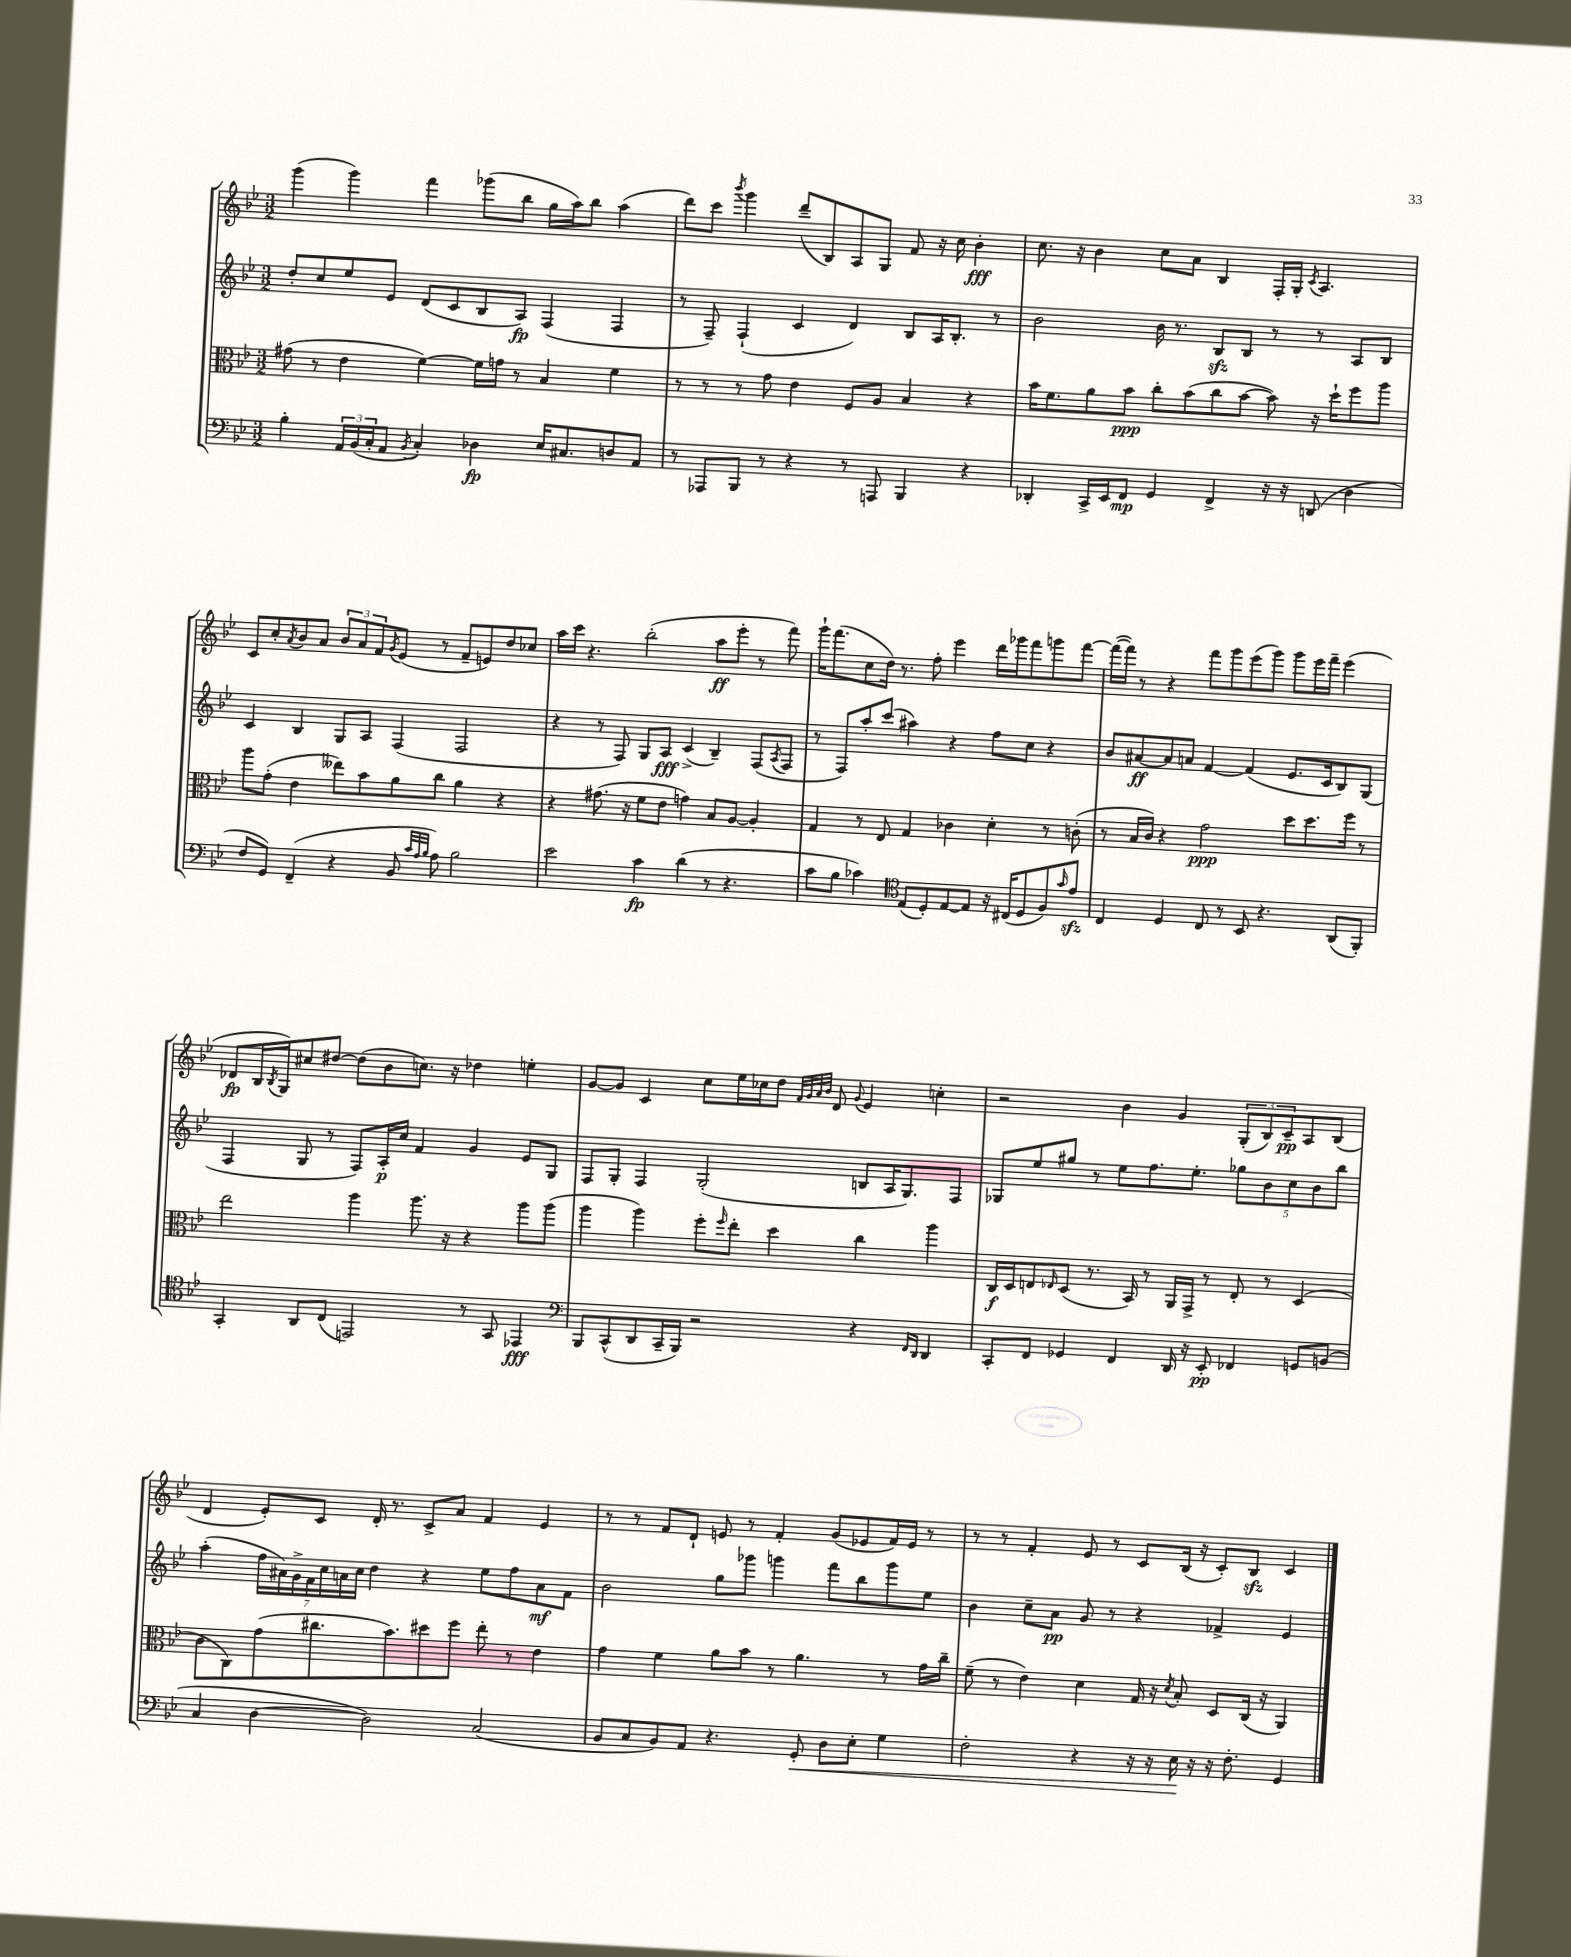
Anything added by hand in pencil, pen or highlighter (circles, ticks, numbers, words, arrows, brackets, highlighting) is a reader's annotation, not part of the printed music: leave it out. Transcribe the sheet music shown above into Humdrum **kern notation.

**kern	**kern	**kern	**kern
*staff4	*staff3	*staff2	*staff1
*clefF4	*clefC3	*clefG2	*clefG2
*k[b-e-]	*k[b-e-]	*k[b-e-]	*k[b-e-]
*M3/2	*M3/2	*M3/2	*M3/2
4B-'	(8g#	8dd'	(4ggg
.	8r	8cc	.
24AA	4e-	8ee-	4ggg)
(24BB-	.	.	.
24C'	.	.	.
8AA	.	8e-	.
8qBB-	.	.	.
4C')	[4f)	(8d	4fff
.	.	8c	.
4D-	16f]	8B-	(8ggg-
.	16g	.	.
.	8r	8A)	8bb-
16E-	4B-	(4F	16gg
8.C#	.	.	16aa)
.	.	.	8bb-
8D	4f	4F	(4aa
8AA	.	.	.
=	=	=	=
8r	8r	8r	8ddd)
8AAA-	8r	8F~)	8ccc
.	.	.	8qbbb-
8BBB-	8r	(4F`	4ggg
8r	8g	.	.
4r	4e-	4c	(8ddd~
.	.	.	8B-)
8r	8F	4d)	8A
8AAA	8A	.	8G
4BBB-	4B-	8B-	8f
.	.	16A	16r
.	.	8.B-'	16cc
4r	4r	.	4b-'
.	.	8r	.
=	=	=	=
4DD-'	16b-	2b-	8.cc
.	8.f	.	.
.	.	.	16r
16CC^	8a	.	4b-
16EE-	.	.	.
8FF	8b-	.	.
4GG	8cc'	16b-	8cc
.	.	8.r	.
.	(8b-	.	8a
4FF^	8cc	8B-	4B-
.	[8b-	8B-	.
16r	8b-])	8r	16F'
16r	.	.	16G'
.	.	.	8qc
(8DD	16r	8r	4.A
.	16dd`	.	.
4D	8ff	8A	.
.	8aa	8B-	.
=	=	=	=
8F	8aa	4c	8c
8GG)	(8g'	.	8cc'
.	.	.	8qa
(4FF~	4e-	4B-	8b-
.	.	.	8a
4r	8ee--)	8G	12b-
.	.	.	12a
.	8b-	8A	.
.	.	.	12f
.	.	.	8qg
8BB-	8a	(4F	(8e-
32qqc	.	.	.
32qqA	.	.	.
32qqB-	.	.	.
8A)	8cc	.	8r
2B-	4a	2F	8f~
.	.	.	8e)
.	4r	.	8dd
.	.	.	8cc-
=	=	=	=
2e-	4r	4r	16aa
.	.	.	16ccc
.	.	.	4.r
.	(8.g#	8r	.
.	.	8F)	.
.	16r	.	.
4c	8f	8G	(2bb-'
.	8e-	8A	.
(4d	4g)	(4c^	.
8r	8B-	4B-~)	8aa
4.r	[8A	.	8eee-'
.	4A']	(8F	8r
.	.	8qA	.
.	.	8F	8fff)
=	=	=	=
8c	4G	8r	16ggg`
.	.	.	(8.fff
8B-	.	8F)	.
4c-)	8r	8aa'	8cc
.	8E-	(8ccc	16dd)
.	.	.	8.r
*clefC4	*	*	*
(8E-	4G	4aa#)	.
8D')	.	.	8ff'
[8E-	4c-	4r	4eee-
8E-]	.	.	.
16r	4d'	8ff	16ddd
(16C#	.	.	16ggg-
8D	.	8cc	8fff
8F)	8r	4r	8ggg
16qqg	.	.	.
8e-	(8c'	.	[8fff
=	=	=	=
4C	8r	8b-	(16fff_
.	.	.	16fff])
.	16B-	[8a#	8r
.	16c)	.	.
4D	4r	8a#]	4r
.	.	8a	.
8C	2g	[4f	8fff
8r	.	.	8ggg
8BB-	.	(4f]	(8eee-
4.r	.	.	8ggg)
.	8dd	8.e-	8ggg
.	8.dd	.	16eee-
.	.	16c	16fff~
(8AA	.	8B-)	(4eee-
.	16ff	.	.
8FF')	8r	(8G	.
=	=	=	=
4GG'	2ee-	4F	8d-
.	.	.	16B-
.	.	.	8qB-
.	.	.	16G)
8AA	.	8G	8cc#
(8C	.	8r	[8dd#
2EE)	4aa	8F)	(8dd#]
.	.	16A'	8b-
.	.	16cc	.
.	8.aa	4f	8.cc)
.	16r	.	16r
8r	4r	4g	4dd-
8GG	.	.	.
4EE-	8aa	8e-	4ee'
.	(8aa	8G	.
=	=	=	=
*clefF4	*	*	*
8BBB-	4aa	8F	[8g
(8CC^^	.	8G'	8g]
8DD	4aa)	4F	4c
16CC~	.	.	.
16BBB-)	.	.	.
2r	8ff'	(2G'	8cc
.	16qqff	.	.
.	8ee-'	.	16ee-
.	.	.	16cc-
.	4dd	.	8dd
.	.	.	32qqf
.	.	.	32qqg
.	.	.	32qqa
.	.	.	32qqb-
.	.	.	8d
.	.	.	8qqg
4r	4cc	8B	4e-
.	.	16A	.
.	.	8.G)	.
16qqFF	.	.	.
16qqDD	.	.	.
4DD	4aa	.	4cc'
.	.	8F	.
=	=	=	=
8CC'	16C	8G-	2r
.	16D	.	.
8FF	8E	8ee-	.
.	16qqE-	.	.
4GG-	(8D	8gg#	.
.	8.r	8r	.
4FF	.	8ee-	4b-
.	16BB-)	.	.
.	8r	8.ff	.
16DD	16AA	.	4g
16r	16GG^	8.ee-'	.
8EE-'	8r	.	.
4FF-	8E-'	10gg-	(12G'
.	.	.	12B-)
.	.	10b-	.
.	8r	.	.
.	.	.	12c~
.	.	10cc	.
8GG	(4D	.	8A
.	.	10b-	.
(8BB	.	.	(8B-
.	.	10bb-	.
=	=	=	=
4C	8c	(4aa'	4d
.	8C)	.	.
[4D	(8g	28ff	8e-')
.	.	28a#)	.
.	.	28g^	.
.	.	28f	.
.	8.cc#	.	8c
.	.	28cc	.
.	.	28a	.
.	.	28cc	.
2D])	.	4dd	16d'
.	8.b-)	.	8.r
.	8dd#	4r	8c^
.	8ff	.	8a
(2C	8ee-'	8ee-	4f
.	8r	8ff	.
.	4e-	8a	4e-
.	.	8f	.
=	=	=	=
8BB-	4g	2b-	8r
8C	.	.	8r
8BB-)	4f	.	8f
8AA	.	.	8d`
4.r	8a	8gg	8e
.	8b-	8ggg-	8r
.	8r	4ggg	4f'
8GG'	4.a	.	.
8D	.	8fff	(8g
8E-'	.	8bb-	8e-
4G	8r	8ggg	16f)
.	.	.	16e-
.	16g	8ee-	8r
.	16cc~	.	.
=	=	=	=
2F'	(8f~	4b-	8r
.	8r	.	8r
.	4e-)	8cc~	4f'
.	.	8a	.
4r	4d	8g	8e-
.	.	8r	8r
16r	16G	4r	8c
16r	16r	.	.
.	8qd	.	.
16E-	8B-'	.	(16B-
16r	.	.	16r
16r	8D	4f-^	8c')
8.F'	.	.	.
.	(16C	.	8B-
.	16r	.	.
4GG	4AA)	4e-	4c
==	==	==	==
*-	*-	*-	*-
